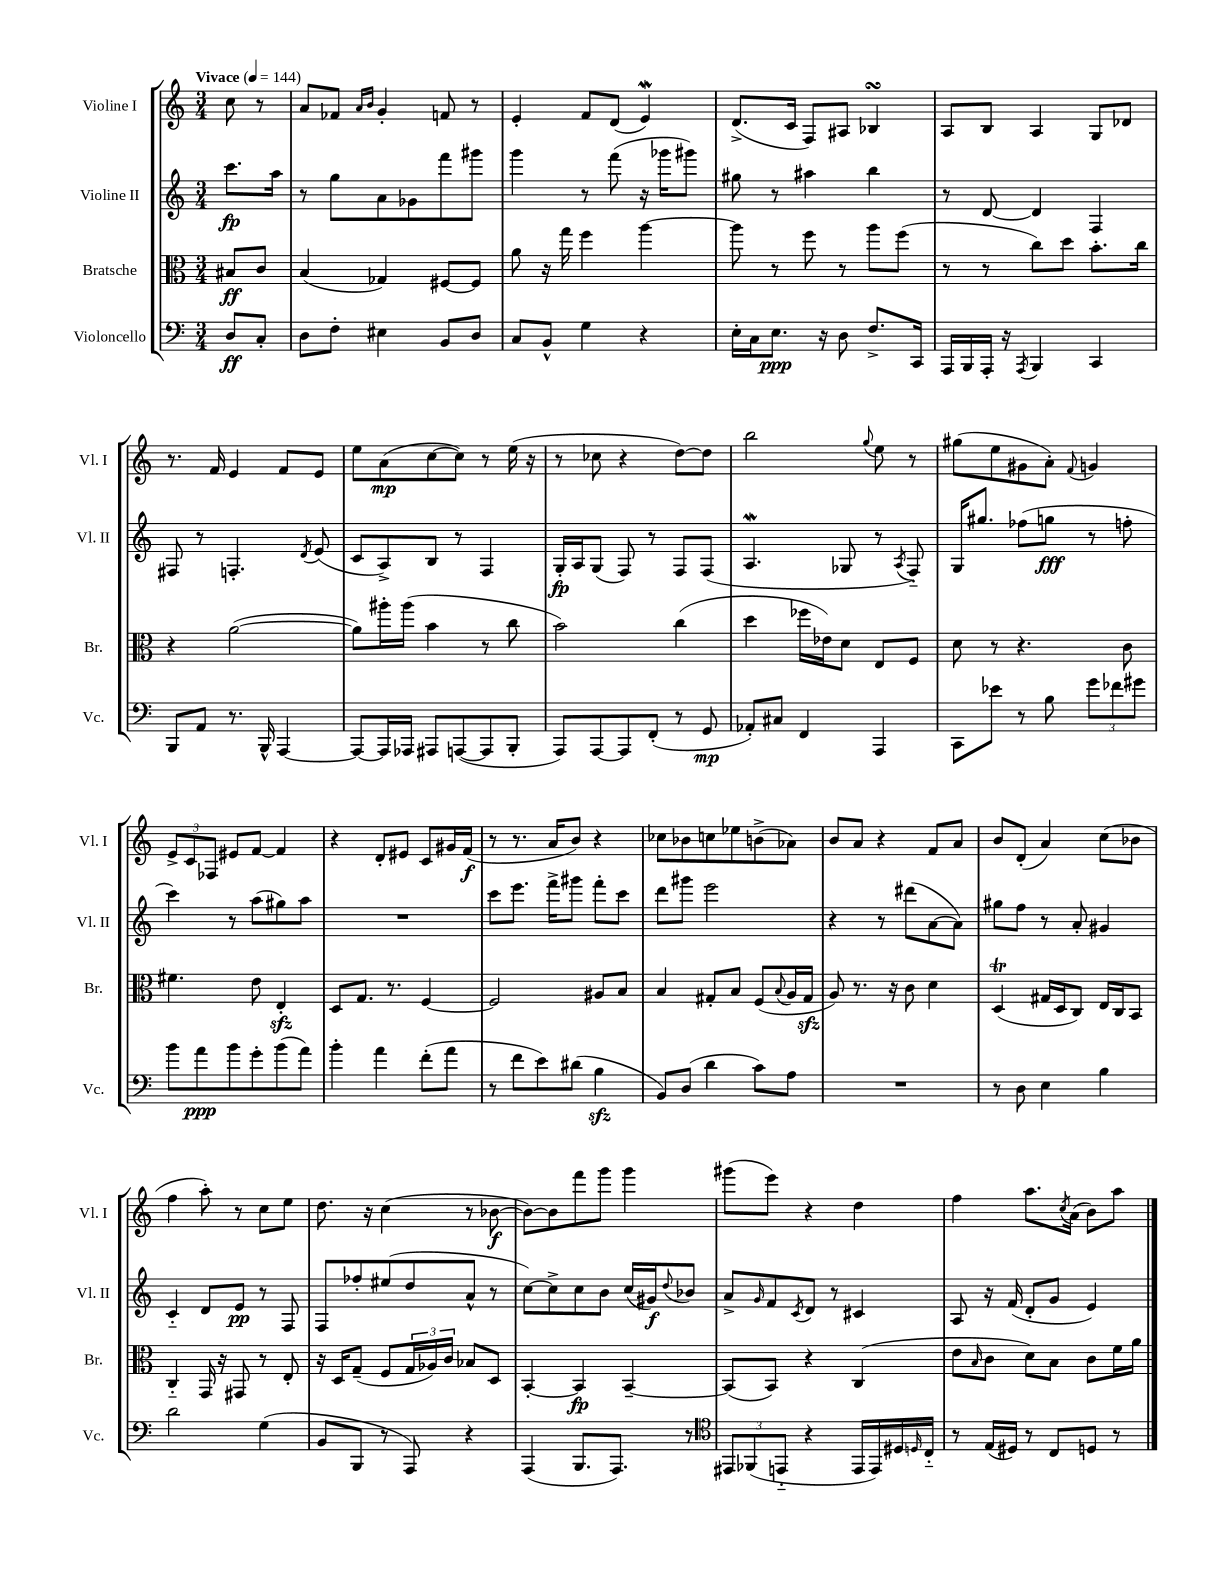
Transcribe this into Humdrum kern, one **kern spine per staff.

**kern	**dynam	**kern	**dynam	**kern	**dynam	**kern	**dynam
*part4	*part4	*part3	*part3	*part2	*part2	*part1	*part1
*staff4	*staff4	*staff3	*staff3	*staff2	*staff2	*staff1	*staff1
*I"Violoncello	*	*I"Bratsche	*	*I"Violine II	*	*I"Violine I	*
*I'Vc.	*	*I'Br.	*	*I'Vl. II	*	*I'Vl. I	*
*clefF4	*	*clefC3	*	*clefG2	*	*clefG2	*
*k[]	*	*k[]	*	*k[]	*	*k[]	*
*M3/4	*	*M3/4	*	*M3/4	*	*M3/4	*
*MM144	*	*MM144	*	*MM144	*	*MM144	*
=	=	=	=	=	=	=	=
!	!	!	!	!	!	!LO:TX:a:B:t=Vivace	!
8D/L	ff	8B#X/L	ff	8.ccc\L	fp	8cc\	.
8C'/J	.	8c/J	.	.	.	8r	.
.	.	.	.	16aa\Jk	.	.	.
=1	=1	=1	=1	=1	=1	=1	=1
8D\L	.	(4B/	.	8r	.	8a/L	.
8F'\J	.	.	.	8gg\L	.	8f-X/J	.
.	.	.	.	.	.	16qqa/LL	.
.	.	.	.	.	.	16qqb/JJ	.
4E#X\	.	4G-X/)	.	8a\	.	4g'/	.
.	.	.	.	8g-X\	.	.	.
8BB/L	.	[8F#X/L	.	8fff\	.	8fn/	.
8D/J	.	8F#/J]	.	8ggg#X\J	.	8r	.
=2	=2	=2	=2	=2	=2	=2	=2
8C/L	.	8a\	.	4ggg\	.	4e'/	.
8BB^^/J	.	16r	.	.	.	.	.
.	.	16gg\	.	.	.	.	.
4G\	.	4ff\	.	8r	.	8f/L	.
.	.	.	.	(8fff\	.	(8d/J	.
4r	.	[4aa\	.	16r	.	4eW/)	.
.	.	.	.	16ggg-X\KL	.	.	.
.	.	.	.	8ggg#X\J)	.	.	.
=3	=3	=3	=3	=3	=3	=3	=3
16E'\LL	.	8aa\]	.	8gg#X\	.	(8.d^/L	.
16C\J	.	.	.	.	.	.	.
8.E\J	ppp	8r	.	8r	.	.	.
.	.	.	.	.	.	16c/Jk	.
.	.	8ff\	.	4aa#X\	.	8F/L)	.
16r	.	.	.	.	.	.	.
8D\	.	8r	.	.	.	8A#X/J	.
8.F^/L	.	8aa\L	.	4bb\	.	4B-XsSSs/	.
.	.	(8ff\J	.	.	.	.	.
16CC/Jk	.	.	.	.	.	.	.
=4	=4	=4	=4	=4	=4	=4	=4
16AAA/LL	.	8r	.	8r	.	8A/L	.
16BBB/	.	.	.	.	.	.	.
16AAA'/JJ	.	8r	.	[8d/	.	8B/J	.
16r	.	.	.	.	.	.	.
8qAAA/	.	.	.	.	.	.	.
4BBB/	.	8cc\L)	.	4d/]	.	4A/	.
.	.	8dd\J	.	.	.	.	.
4CC/	.	8.b'\L	.	4F/	.	8G/L	.
.	.	.	.	.	.	8d-X/J	.
.	.	16cc\Jk	.	.	.	.	.
!!LO:LB:g=z
=5	=5	=5	=5	=5	=5	=5	=5
8BBB/L	.	4r	.	8F#X/	.	8.r	.
8AA/J	.	.	.	8r	.	.	.
.	.	.	.	.	.	16f/	.
8.r	.	([2a\	.	4.Fn'/	.	4e/	.
16BBB^^/	.	.	.	.	.	.	.
[4AAA/	.	.	.	.	.	8f/L	.
.	.	.	.	8qd/	.	.	.
.	.	.	.	(8e/	.	8e/J	.
=6	=6	=6	=6	=6	=6	=6	=6
8AAA/L_	.	8a\L])	.	8c/L	.	8ee\L	.
16AAA/L]	.	16aa#X'\L	.	8A^/)	.	(8a\	mp
16AAA-X/JJ	.	(16aa#\JJ	.	.	.	.	.
8AAA#X/L	.	4b\	.	8B/J	.	[8cc\	.
([8AAAn/	.	.	.	8r	.	8cc\J])	.
8AAA/]	.	8r	.	4F/	.	8r	.
8BBB'/J	.	8cc\	.	.	.	(16ee\	.
.	.	.	.	.	.	16r	.
=7	=7	=7	=7	=7	=7	=7	=7
8AAA/L)	.	2b\)	.	16G'/LL	fp	8r	.
.	.	.	.	16A/J	.	.	.
[8AAA/	.	.	.	(8G/J	.	8cc-X\	.
8AAA/]	.	.	.	8F/)	.	4r	.
(8FF'/J	.	.	.	8r	.	.	.
8r	.	(4cc\	.	8F/L	.	[8dd\L)	.
8GG/	mp	.	.	(8F/J	.	8dd\J]	.
=8	=8	=8	=8	=8	=8	=8	=8
8AA-X'/L)	.	4dd\	.	4.AW/	.	2bb\	.
8C#X/J	.	.	.	.	.	.	.
4FF/	.	16ff-X\LL	.	.	.	.	.
.	.	16e-X\J)	.	.	.	.	.
.	.	8d\J	.	8G-X/	.	.	.
.	.	.	.	.	.	8qqgg/	.
4AAA/	.	8E/L	.	8r	.	8ee\	.
.	.	.	.	8qA/	.	.	.
.	.	8F/J	.	8F/)	.	8r	.
=9	=9	=9	=9	=9	=9	=9	=9
8CC\L	.	8d\	.	16G/KL	.	(8gg#X\L	.
.	.	.	.	8.gg#X/J	.	.	.
8e-X\J	.	8r	.	.	.	8ee\	.
8r	.	4.r	.	(8ff-X\L	.	8g#X\	.
8B\	.	.	.	8ggn\J	fff	8a'\J)	.
.	.	.	.	.	.	8qqf/	.
12g\L	.	.	.	8r	.	4gn/	.
12f-X\	.	.	.	.	.	.	.
.	.	8c\	.	8ffn'\	.	.	.
12g#X\J	.	.	.	.	.	.	.
!!LO:LB:g=z
=10	=10	=10	=10	=10	=10	=10	=10
8b\L	.	4.f#X\	.	4ccc\)	.	12e^/L	.
.	.	.	.	.	.	12c/	.
8a\	ppp	.	.	.	.	.	.
.	.	.	.	.	.	12F-X/J	.
8b\	.	.	.	8r	.	8e#X/L	.
8g'\	.	8e\	.	(8aa\L	.	[8f/J	.
(8b\	.	4Ezz'/	.	8gg#X\)	.	4f/]	.
8a\J)	.	.	.	8aa\J	.	.	.
=11	=11	=11	=11	=11	=11	=11	=11
4b'\	.	8D/L	.	2.r	.	4r	.
.	.	8.G/J	.	.	.	.	.
4a\	.	.	.	.	.	8d'/L	.
.	.	8.r	.	.	.	.	.
.	.	.	.	.	.	8e#X/J	.
(8f'\L	.	[4F/	.	.	.	8c/L	.
8a\J	.	.	.	.	.	16g#X/L	.
.	.	.	.	.	.	(16f/JJ	f
=12	=12	=12	=12	=12	=12	=12	=12
8r	.	2F/]	.	8ccc\L	.	8r	.
8f\L	.	.	.	8.eee\J	.	8.r	.
8e\)	.	.	.	.	.	.	.
.	.	.	.	16fff^\KL	.	16a/KL	.
(8d#X\J	.	.	.	8ggg#X\J	.	8b/J)	.
4Bzz\	.	8A#X/L	.	8fff'\L	.	4r	.
.	.	8B/J	.	8ccc\J	.	.	.
=13	=13	=13	=13	=13	=13	=13	=13
8BB/L)	.	4B/	.	8ddd\L	.	8cc-X\L	.
(8D/J	.	.	.	8ggg#X\J	.	8b-X\	.
4d\	.	8G#X'/L	.	2eee\	.	8ccn\	.
.	.	8B/J	.	.	.	8ee-X\	.
8c\L)	.	(8F/L	.	.	.	(8bn^\	.
.	.	8qqB/	.	.	.	.	.
8A\J	.	16A/L	.	.	.	8a-X\J)	.
.	.	16G#zz/JJ	.	.	.	.	.
=14	=14	=14	=14	=14	=14	=14	=14
2.r	.	8A/)	.	4r	.	8b/L	.
.	.	8.r	.	.	.	8a/J	.
.	.	.	.	8r	.	4r	.
.	.	16r	.	.	.	.	.
.	.	8c\	.	(8ddd#X\L	.	.	.
.	.	4d\	.	[8a\	.	8f/L	.
.	.	.	.	8a\J])	.	8a/J	.
=15	=15	=15	=15	=15	=15	=15	=15
8r	.	(4DT/	.	8gg#X\L	.	8b/L	.
8D\	.	.	.	8ff\J	.	(8d'/J	.
4E\	.	16G#X/LL	.	8r	.	4a/)	.
.	.	16D/J	.	.	.	.	.
.	.	8C/J)	.	8a'/	.	.	.
4B\	.	16E/LL	.	4g#X/	.	(8cc\L	.
.	.	16C/J	.	.	.	.	.
.	.	8BB/J	.	.	.	8b-X\J	.
!!LO:LB:g=z
=16	=16	=16	=16	=16	=16	=16	=16
2d\	.	4C/	.	4c/	.	4ff\	.
.	.	16GG/	.	8d/L	.	8aa'\)	.
.	.	16r	.	.	.	.	.
.	.	8GG#X/	.	8e/J	pp	8r	.
(4G\	.	8r	.	8r	.	8cc\L	.
.	.	8E'/	.	8F/	.	8ee\J	.
=17	=17	=17	=17	=17	=17	=17	=17
8BB/L	.	16r	.	8F/L	.	8.dd\	.
.	.	16D/KL	.	.	.	.	.
8BBB/J	.	(8G~/J	.	8ff-X'/	.	.	.
.	.	.	.	.	.	16r	.
8r	.	8F/L	.	(8ee#X/	.	(4cc\	.
8AAA/)	.	24G/L	.	8dd/	.	.	.
.	.	24A-X/)	.	.	.	.	.
.	.	24c/JJ	.	.	.	.	.
4r	.	8B-X/L	.	8a^^/J	.	8r	.
.	.	8D/J	.	8r	.	[8b-X\	f
=18	=18	=18	=18	=18	=18	=18	=18
(4AAA/	.	[4BB'/	.	[8cc\L)	.	8b-\L_)	.
.	.	.	.	8cc^\]	.	8b-\]	.
8.BBB/L	.	4BB/]	fp	8cc\	.	8fff\	.
.	.	.	.	8b\J	.	8ggg\J	.
8.AAA/J)	.	.	.	.	.	.	.
.	.	[4BB~/	.	(16cc/LL	.	4ggg\	.
.	.	.	.	16g#X/J)	f	.	.
.	.	.	.	8qqdd/	.	.	.
8r	.	.	.	8b-X/J	.	.	.
=19	=19	=19	=19	=19	=19	=19	=19
*clefC4	*	*	*	*	*	*	*
12EE#X/L	.	(8BB/L]	.	8a^/L	.	(8ggg#X\L	.
(12FF-X/	.	.	.	.	.	.	.
.	.	.	.	16qqg/	.	.	.
.	.	8BB/J)	.	8f/	.	8eee\J)	.
12EEn/J	.	.	.	.	.	.	.
.	.	.	.	8qc/	.	.	.
4r	.	4r	.	8d/J	.	4r	.
.	.	.	.	8r	.	.	.
16EE/LL	.	(4C/	.	4c#X/	.	4dd\	.
16EE/)	.	.	.	.	.	.	.
16D#X/	.	.	.	.	.	.	.
16qqDn/	.	.	.	.	.	.	.
16C/JJ	.	.	.	.	.	.	.
=20	=20	=20	=20	=20	=20	=20	=20
8r	.	8e\L	.	8A/	.	4ff\	.
.	.	16qqB/	.	.	.	.	.
(16E/LL	.	8c\J	.	16r	.	.	.
16D#X/JJ)	.	.	.	(16f/	.	.	.
8r	.	8d\L)	.	8d'/L	.	8.aa\L	.
8C/L	.	8B\J	.	8g/J	.	.	.
.	.	.	.	.	.	8qcc/	.
.	.	.	.	.	.	(16a\Jk	.
8Dn/J	.	8c\L	.	4e/)	.	8b\L)	.
8r	.	16f\L	.	.	.	8aa\J	.
.	.	16a\JJ	.	.	.	.	.
==	==	==	==	==	==	==	==
*-	*-	*-	*-	*-	*-	*-	*-
